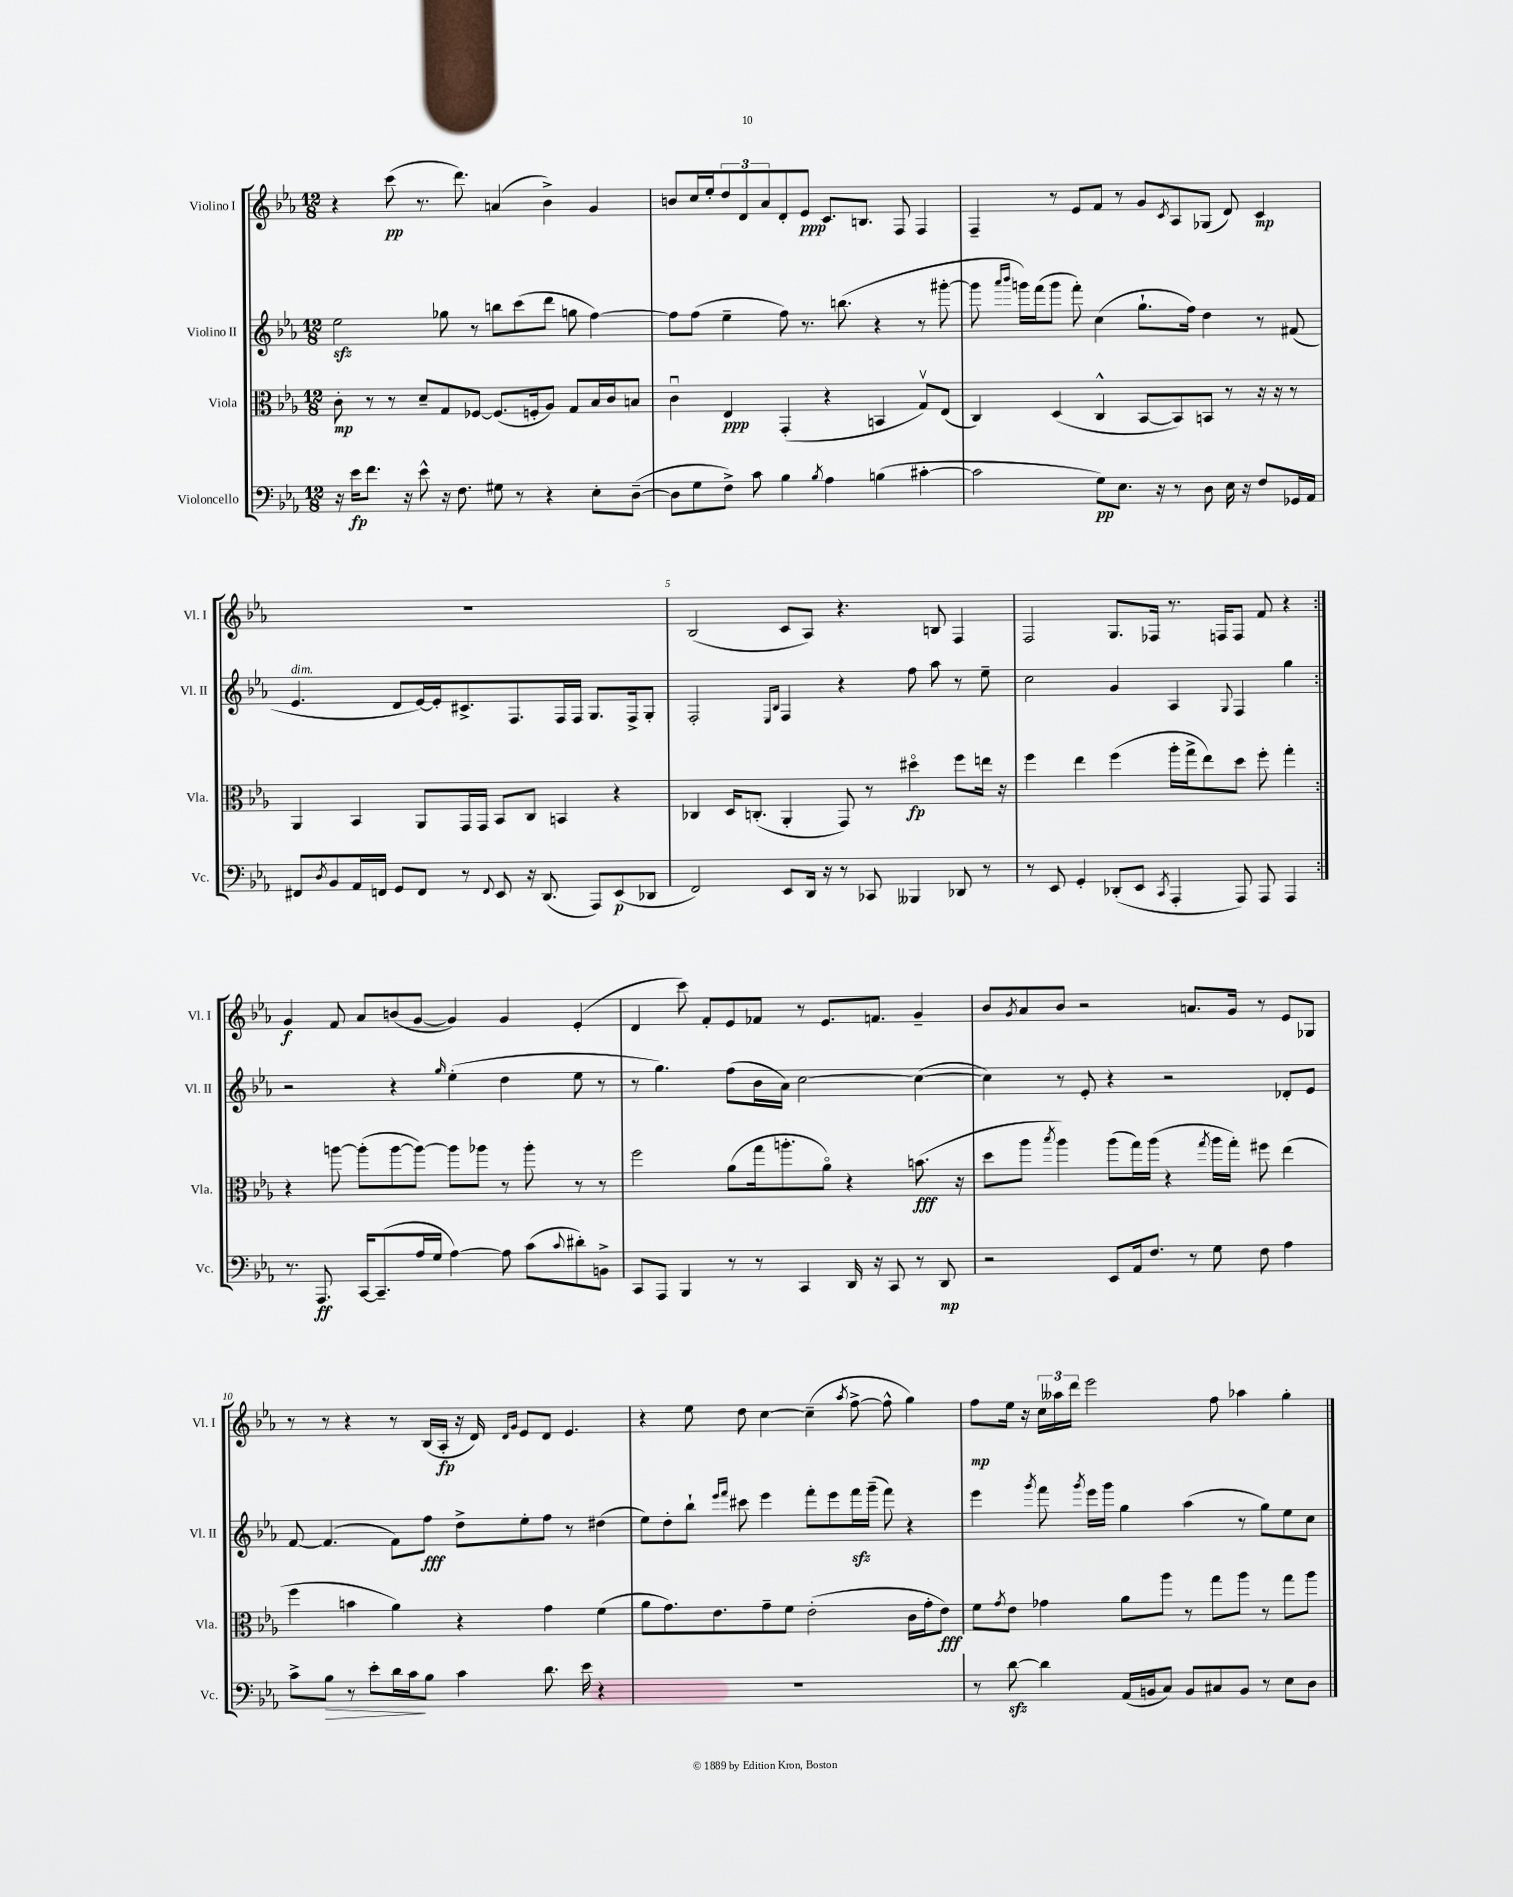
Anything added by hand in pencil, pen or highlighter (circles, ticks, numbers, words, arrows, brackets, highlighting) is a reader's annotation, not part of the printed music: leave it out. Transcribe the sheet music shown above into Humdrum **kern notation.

**kern	**kern	**kern	**kern
*staff4	*staff3	*staff2	*staff1
*clefF4	*clefC3	*clefG2	*clefG2
*k[b-e-a-]	*k[b-e-a-]	*k[b-e-a-]	*k[b-e-a-]
*M12/8	*M12/8	*M12/8	*M12/8
16r	8c'	2ee-	4r
16e-	.	.	.
8.f	8r	.	.
.	8r	.	(8ccc
16r	.	.	.
8e-^^	8d~	.	8.r
16r	8G	8gg-	.
8.F	.	.	8.ddd)
.	[8F-	8r	.
8G#	(8.F-]	8bb	(4a
8r	.	(8ccc	.
.	16F'	.	.
4r	8A-)	8ddd	4b-^)
.	8G	8gg	.
8E-'	16B-	[4ff)	4g
.	16c	.	.
([8D~	8B	.	.
=	=	=	=
8D]	4cu	8ff]	8b
8G	.	(8ff	16cc
.	.	.	16ee-'
8F^)	4E-	4ee-~	12dd
.	.	.	12d
8c	.	.	.
.	.	.	12a-
4B-	(4GG'	8ff)	8d'
.	.	8.r	8e-
8qB-	.	.	.
4A-	4r	.	8.c
.	.	(8.bb	.
.	.	.	8.B
(4B	4BB	4r	.
.	.	.	8F
[4c#'	8Gv)	8r	4F
.	(8E-	[8ggg#'	.
=	=	=	=
2c#]	4C)	8ggg#]	4F~
.	.	16qqaaa-	.
.	.	16qqbbb-	.
.	.	16ggg)	.
.	.	(16fff	.
.	(4D	8ggg	8r
.	.	8fff')	8e-
8G)	4C^^	(4cc	8f
8.E-	.	.	8r
.	[8BB-	8.gg`	8g
16r	.	.	.
.	.	.	8qc
8r	8BB-])	.	8A-
.	.	16ff)	.
8D	8BB	4dd	(8G-
16E-	8r	.	8d)
16r	.	.	.
8F	16r	8r	4c
.	16r	.	.
16GG-	8r	(8f#	.
16AA-	.	.	.
=	=	=	=
8FF#	4AA-	4.e-	1.r
8qD	.	.	.
8BB-	.	.	.
16AA-	4BB-	.	.
16FF	.	.	.
8GG	.	8d	.
8FF	8AA-	[16e-)	.
.	.	16e-']	.
8r	16GG	8.c#^	.
.	16GG	.	.
8qqFF	.	.	.
8EE-	8BB-	.	.
.	.	8.F	.
16r	8C	.	.
(8.DD	.	.	.
.	4BB	16F	.
.	.	16F	.
8AAA-)	.	8.G	.
(8EE-	4r	.	.
.	.	16F^	.
8DD-	.	8G'	.
=	=	=	=
2FF)	4C-	2F'	(2B-
.	16D	.	.
.	(8.C'	.	.
.	.	16qqE-	.
.	.	16qqB-	.
8EE-	4AA-'	4F	8c
16DD	.	.	8A-)
16r	.	.	.
8r	8GG)	4r	4.r
8CC-	8r	.	.
4BBB--	4dd#o	8ff	.
.	.	8aa-	8B
8DD-	8ff	8r	4F
8r	16ee	8ee-~	.
.	16r	.	.
=	=	=	=
8r	4ff	2cc	2F
8EE-	.	.	.
4GG'	4ee-	.	.
(8DD-'	(4ff	4g	8.G
8EE-	.	.	.
.	.	.	16F-
8qCC	.	.	.
4AAA-'	16aa-'	4A-	8.r
.	16gg^	.	.
.	8ee-)	.	.
.	.	.	16F
.	.	8qqG	.
8AAA-)	8dd	4F	8F
8AAA-	8ff'	.	8f
4AAA-	4gg'	4gg	4r
=:|!	=:|!	=:|!	=:|!
8.r	4r	2r	4g
8.AAA-	.	.	.
.	[8aa	.	8f
[16CC	(8aa']	.	8a-
(8.CC~]	.	.	.
.	[8aa	4r	(8b
16A-	8aa_)	.	[8g
16G	.	.	.
.	.	16qqgg	.
[4A-)	8aa]	(4ee-'	4g])
.	8aa-	.	.
8A-]	8r	4dd	4g
(8c	8aa-'	.	.
8qqc	.	.	.
8d#')	8r	8ee-	(4e-'
8BB^	8r	8r	.
=	=	=	=
8CC	2ff	8r	4d
8AAA-	.	4.gg)	.
4BBB-	.	.	8ccc)
.	.	.	8f'
8r	(8a-	(8ff	8e-
8r	16gg	16b-	8f-
.	8.aa'	16a-)	.
4CC	.	[2cc	8r
.	8a-o)	.	8.e-
16DD	4r	.	.
16r	.	.	8.f
8CC	.	.	.
8r	(8.b	(4cc_	4g~
8DD	.	.	.
.	16r	.	.
=	=	=	=
2r	8dd	4cc])	8b-
.	.	.	8qg
.	8aa-	.	8a-
.	8qbb-	.	.
.	4aa-)	8r	8b-
.	.	8e-'	2r
8EE-	(8aa-	4r	.
16AA-	16gg)	.	.
8.F	(16aa-	.	.
.	4r	2r	.
8r	.	.	8.a
.	8qgg	.	.
8G	16aa-	.	.
.	16gg')	.	16g
8F	8ff#	.	8r
4A-	(4ee-	8d-'	8e-
.	.	8e-	8G-
=	=	=	=
8c^	4ff	[8f	8r
8B-	.	(4.f]	8r
8r	4b	.	4r
8e-'	.	.	.
16d	4a-)	8f)	8r
16c	.	.	.
8B-	.	8ff	(16B-
.	.	.	16A-'
4c	4r	8dd^	16r
.	.	.	16d)
.	.	.	16qqd
.	.	.	16qqg
.	.	8ee-'	8e-
8.d	4g	8ff	8d
.	.	8r	4.e-
16e-	.	.	.
4r	(4f	(4dd#	.
=	=	=	=
1.r	8a-	8ee-)	4r
.	8.g)	8dd'	.
.	.	8bb-`	8ee-
.	8.e-	.	.
.	.	16qqeee-	.
.	.	16qqfff	.
.	.	8ccc#	8dd
.	8g~	4eee-	[4cc
.	8f	.	.
.	(2e-'	8fff'	(4cc~]
.	.	8eee-	.
.	.	.	8qaa-
.	.	16fff	[8ff^
.	.	(16ggg~	.
.	.	8fff)	8ff^^]
.	16c	4r	4gg)
.	16g'	.	.
.	8e-)	.	.
=	=	=	=
8r	8f	4eee-	8ff
.	8qg	.	.
[8d	8e-	.	16ee-
.	.	.	16r
.	.	8qggg	.
4d]	4g-	8fff	24cc
.	.	.	24aa--
.	.	.	24ddd
.	.	8qggg	.
.	.	16eee-	2eee-
.	.	16ggg	.
(16AA-	8a-	4gg	.
16BB	.	.	.
8C)	8aa-	.	.
8BB	8r	(4aa-	.
8C#	8gg	.	8ff
8BB	8aa-	8r	4aa-
8r	8r	8gg)	.
8E-	8gg	8ee-	4gg'
8D	8aa-	8cc	.
==	==	==	==
*-	*-	*-	*-
